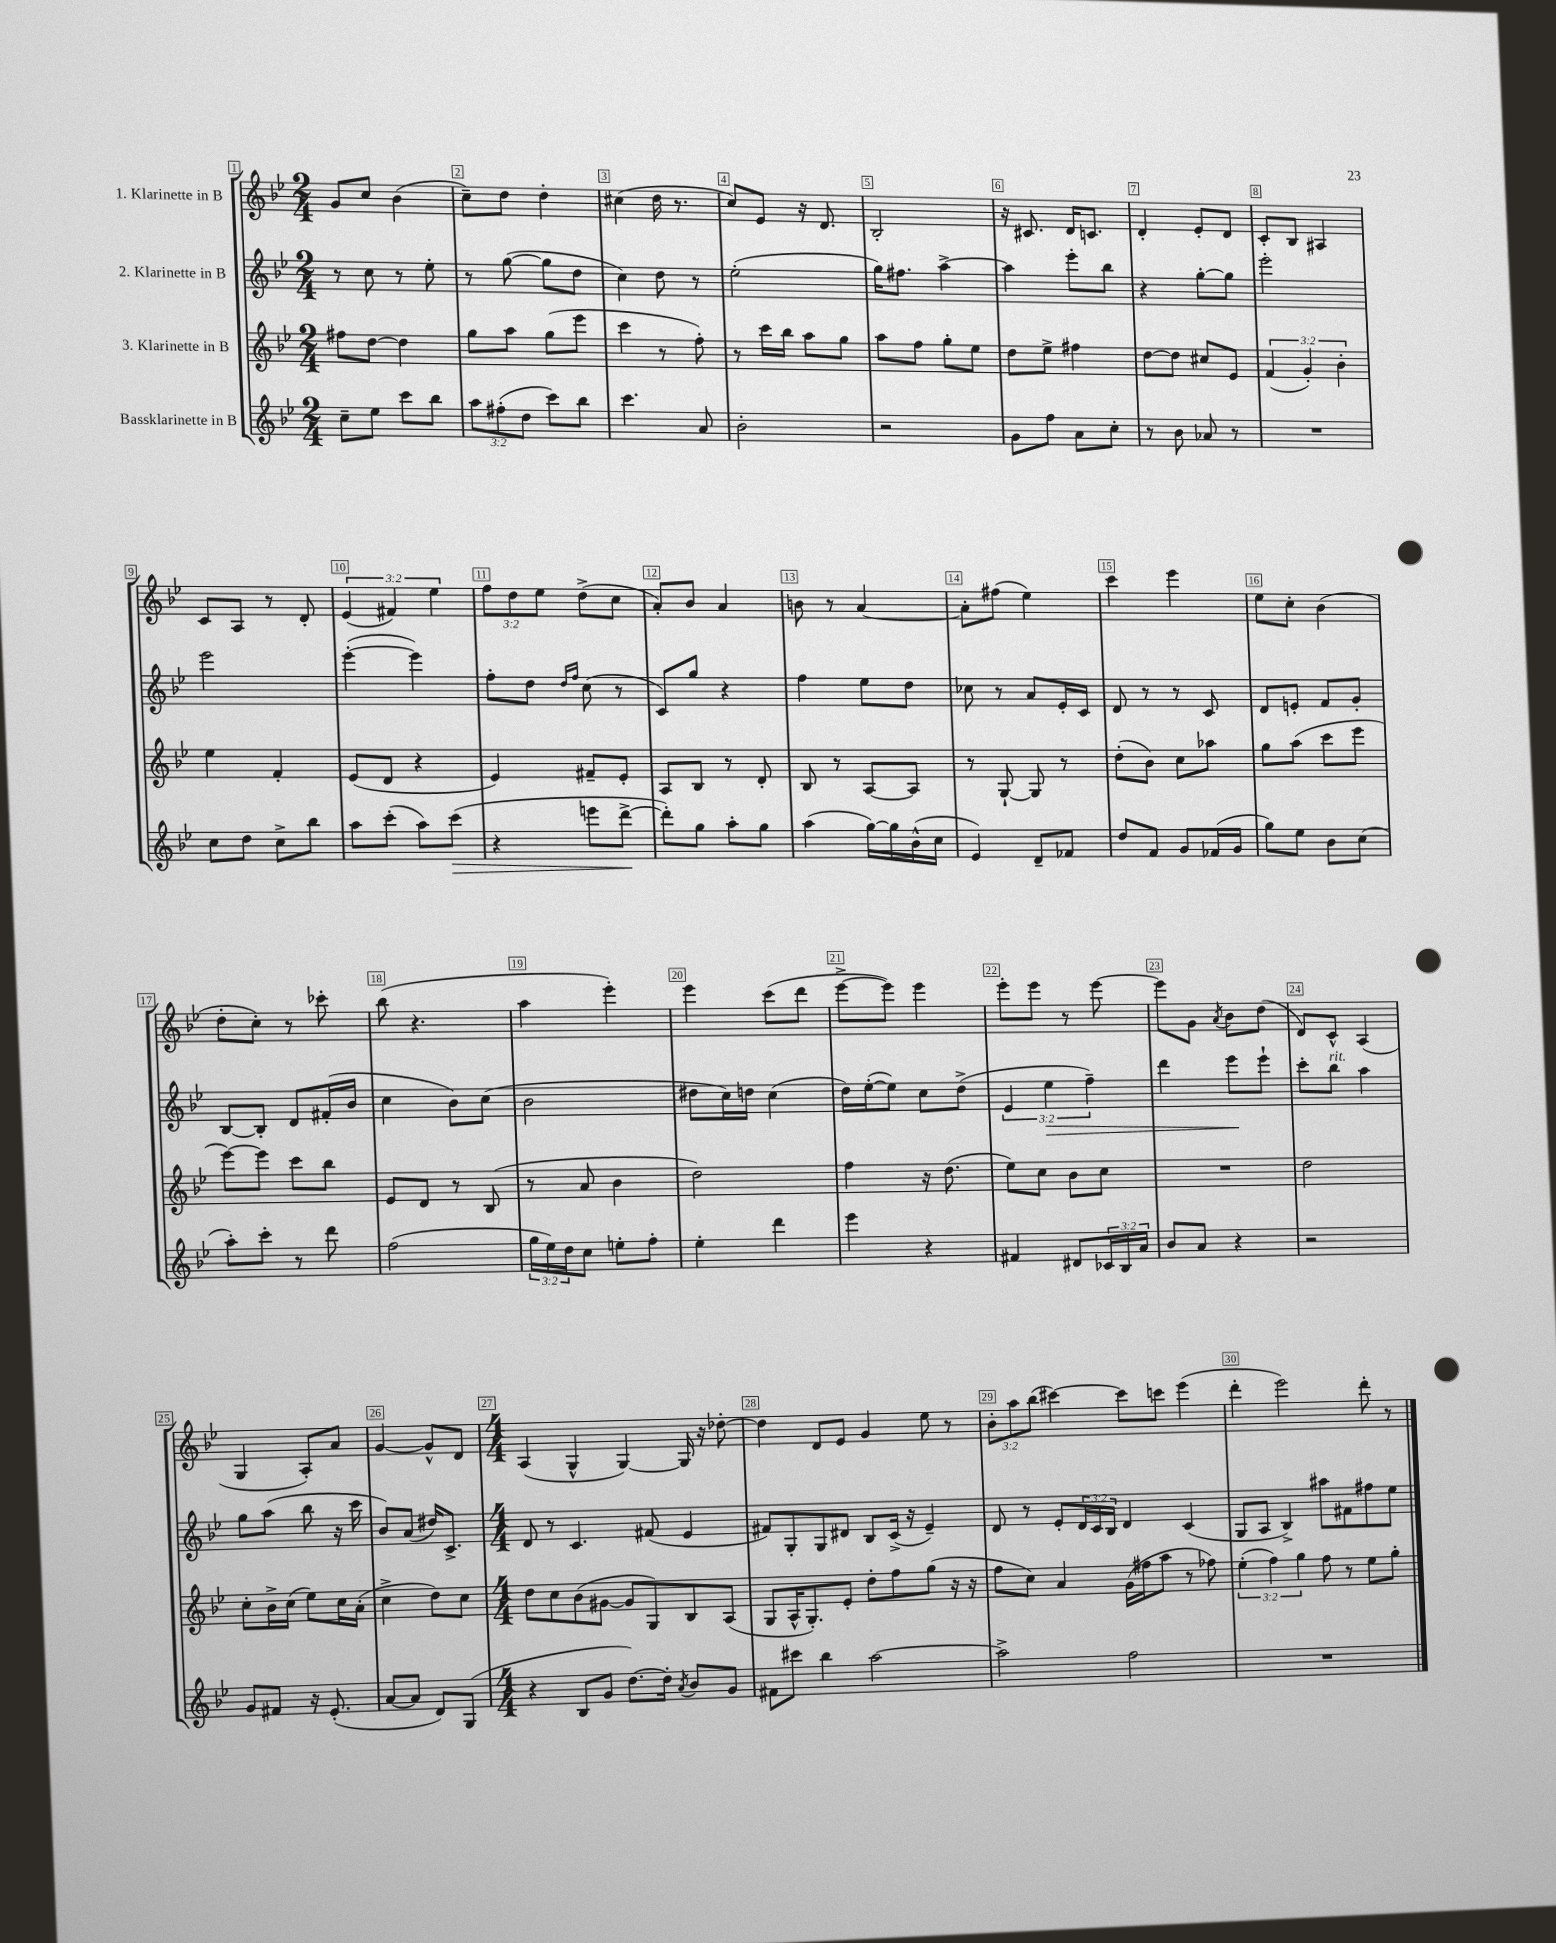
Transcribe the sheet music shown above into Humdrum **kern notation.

**kern	**kern	**kern	**kern
*staff4	*staff3	*staff2	*staff1
*clefG2	*clefG2	*clefG2	*clefG2
*k[b-e-]	*k[b-e-]	*k[b-e-]	*k[b-e-]
*M2/4	*M2/4	*M2/4	*M2/4
8cc~	8ff#	8r	8g
8ee-	[8dd	8cc	8cc
8ccc	4dd]	8r	(4b-
8bb-	.	8ee-'	.
=	=	=	=
12aa	8gg	8r	8cc~)
(12ff#'	.	.	.
.	8aa	([8gg	8dd
12dd	.	.	.
8ccc)	(8gg	8gg]	4dd'
8bb-	8eee-	8dd	.
=	=	=	=
4.ccc	4ccc	4cc)	(4cc#
.	8r	8dd	16dd
.	.	.	8.r
8a	8ff')	8r	.
=	=	=	=
2b-'	8r	(2ee-'	8cc)
.	16ccc	.	8e-
.	16bb-	.	.
.	8aa	.	16r
.	.	.	8.d
.	8gg	.	.
=	=	=	=
2r	8aa	16gg)	2B-'
.	.	8.ff#	.
.	8ff	.	.
.	8gg'	[4aa^	.
.	8ee-	.	.
=	=	=	=
8g	8dd	4aa]	16r
.	.	.	8.c#
8ff	8ee-^	.	.
8a	4ff#	8eee-'	16d
.	.	.	8.c
8cc'	.	8bb-	.
=	=	=	=
8r	[8dd	4r	4d'
8b-	8dd]	.	.
8a-	8cc#	[8gg'	8e-'
8r	8e-	8gg]	8d
=	=	=	=
2r	(6f	2eee-'	8c'
.	.	.	8B-
.	6g')	.	.
.	.	.	4A#
.	6b-'	.	.
=	=	=	=
8cc	4ee-	2eee-	8c
8dd	.	.	8A
8cc^	4f'	.	8r
8bb-	.	.	8d'
=	=	=	=
8aa	(8e-	([4eee-'	(6e-
(8ccc'	8d	.	.
.	.	.	6f#)
8aa)	4r	4eee-])	.
.	.	.	6ee-
(8ccc	.	.	.
=	=	=	=
4r	4e-)	8ff'	12ff
.	.	.	12dd
.	.	8dd	.
.	.	.	12ee-
.	.	16qqdd	.
.	.	16qqff	.
8eee	8f#~	(8cc	(8dd^
[8ddd^	8e-'	8r	8cc
=	=	=	=
8ddd'])	8A	8c)	8a')
8gg	8B-	8gg	8b-
8aa'	8r	4r	4a
8gg	8d'	.	.
=	=	=	=
(4aa	8B-	4ff	8b
.	8r	.	8r
[16gg)	[8A	8ee-	[4a
16gg]	.	.	.
(16b-^^	8A]	8dd	.
16cc	.	.	.
=	=	=	=
4e-)	8r	8cc-	8a']
.	[8G`	8r	(8ff#
8d~	8G]	8a	4ee-)
8f-	8r	16e-'	.
.	.	16c	.
=	=	=	=
8dd	(8dd'	8d	4ccc
8f	8b-)	8r	.
8g	8cc	8r	4eee-
(16f-	8aa-	8c	.
16g	.	.	.
=	=	=	=
8gg)	8gg	8d	8ee-
8ee-	(8aa	8e'	8cc'
8b-	8ccc	8f	(4b-
(8cc	8eee-	8g'	.
=	=	=	=
8aa')	[8eee-)	[8B-	8dd'
8ccc'	8eee-]	8B-']	8cc')
8r	8ccc	8d	8r
8ddd	8bb-	(16f#'	8ccc-'
.	.	16b-	.
=	=	=	=
(2ff	8e-	4cc	(8bb-
.	8d	.	4.r
.	8r	8b-)	.
.	(8B-	(8cc	.
=	=	=	=
24gg	8r	2b-	4aa
24ee-)	.	.	.
24dd	.	.	.
8cc	8a	.	.
8ee'	4b-	.	4eee-')
8ff'	.	.	.
=	=	=	=
4ee-'	2dd)	8dd#	4eee-
.	.	16cc)	.
.	.	16dd	.
4ddd	.	(4cc	(8ccc
.	.	.	8ddd
=	=	=	=
4eee-	4ff	16dd)	[8eee-^
.	.	([16ee-'	.
.	.	8ee-])	8eee-])
4r	16r	8cc	4eee-
.	(8.dd	.	.
.	.	(8dd^	.
=	=	=	=
4f#	8ee-)	6e-	8eee-'
.	8cc	.	8eee-
.	.	6ee-	.
8d#	8b-	.	8r
.	.	6ff~)	.
24c-	8cc	.	[8eee-
24B-	.	.	.
24a	.	.	.
=	=	=	=
8b-	2r	4ddd	8eee-]
8a	.	.	8g
.	.	.	8qa
4r	.	8eee-	8b-
.	.	8eee-`	(8dd
=	=	=	=
2r	2dd	8ccc'	8d)
.	.	8bb-	8c^^
.	.	4aa	(4A
=	=	=	=
8g	8cc'	8gg	4G
8f#	16b-^	(8aa	.
.	(16cc	.	.
16r	8ee-)	8bb-	8A')
(8.e-'	.	.	.
.	16cc	16r	8a
.	(16a'	16ccc	.
=	=	=	=
[8a	4cc^	8b-)	[4g
8a]	.	(8a	.
8d)	8dd)	16dd#)	8g^^]
.	.	8.c^	.
(8G	8cc	.	8d
=	=	=	=
*M4/4	*M4/4	*M4/4	*M4/4
4r	8dd	8d	(4A
.	8cc	8r	.
8B-	(8b-	4.c	4G^^
8g	[8g#	.	.
[8.dd)	8g#]	.	[4G)
.	8G)	(8f#	.
16dd']	.	.	.
8qa	.	.	.
8b-	8B-	4e-	16G]
.	.	.	16r
8g	(8A	.	[8dd-'
=	=	=	=
8f#	8G	8f#)	4dd-]
8ccc#	16A^^	8G'	.
.	8.G')	.	.
4bb-	.	8G	8d
.	8e-'	8d#	8e-
[2aa	8dd'	8B-	4g
.	8ff	(16c^	.
.	.	16r	.
.	(8gg	4e-~)	8ee-
.	16r	.	8r
.	16r	.	.
=	=	=	=
2aa^]	8ff	8d	12b-'
.	.	.	12aa
.	8cc)	8r	.
.	.	.	(12bb-
.	4a	8e-'	[4ccc#)
.	.	24d	.
.	.	24c	.
.	.	24B-	.
2ff	(16g	4d	8ccc#]
.	16ff#	.	.
.	8aa	.	8ccc
.	8r	(4c	(4eee-
.	8ff-)	.	.
=	=	=	=
1r	(6ee-'	8G	4ddd'
.	.	8A	.
.	6ff)	.	.
.	.	4B-^)	2eee-)
.	6gg	.	.
.	8ff	8aa#	.
.	8r	8f#	.
.	8ee-	8ff#	8ddd'
.	8gg'	8ee-	8r
==	==	==	==
*-	*-	*-	*-
